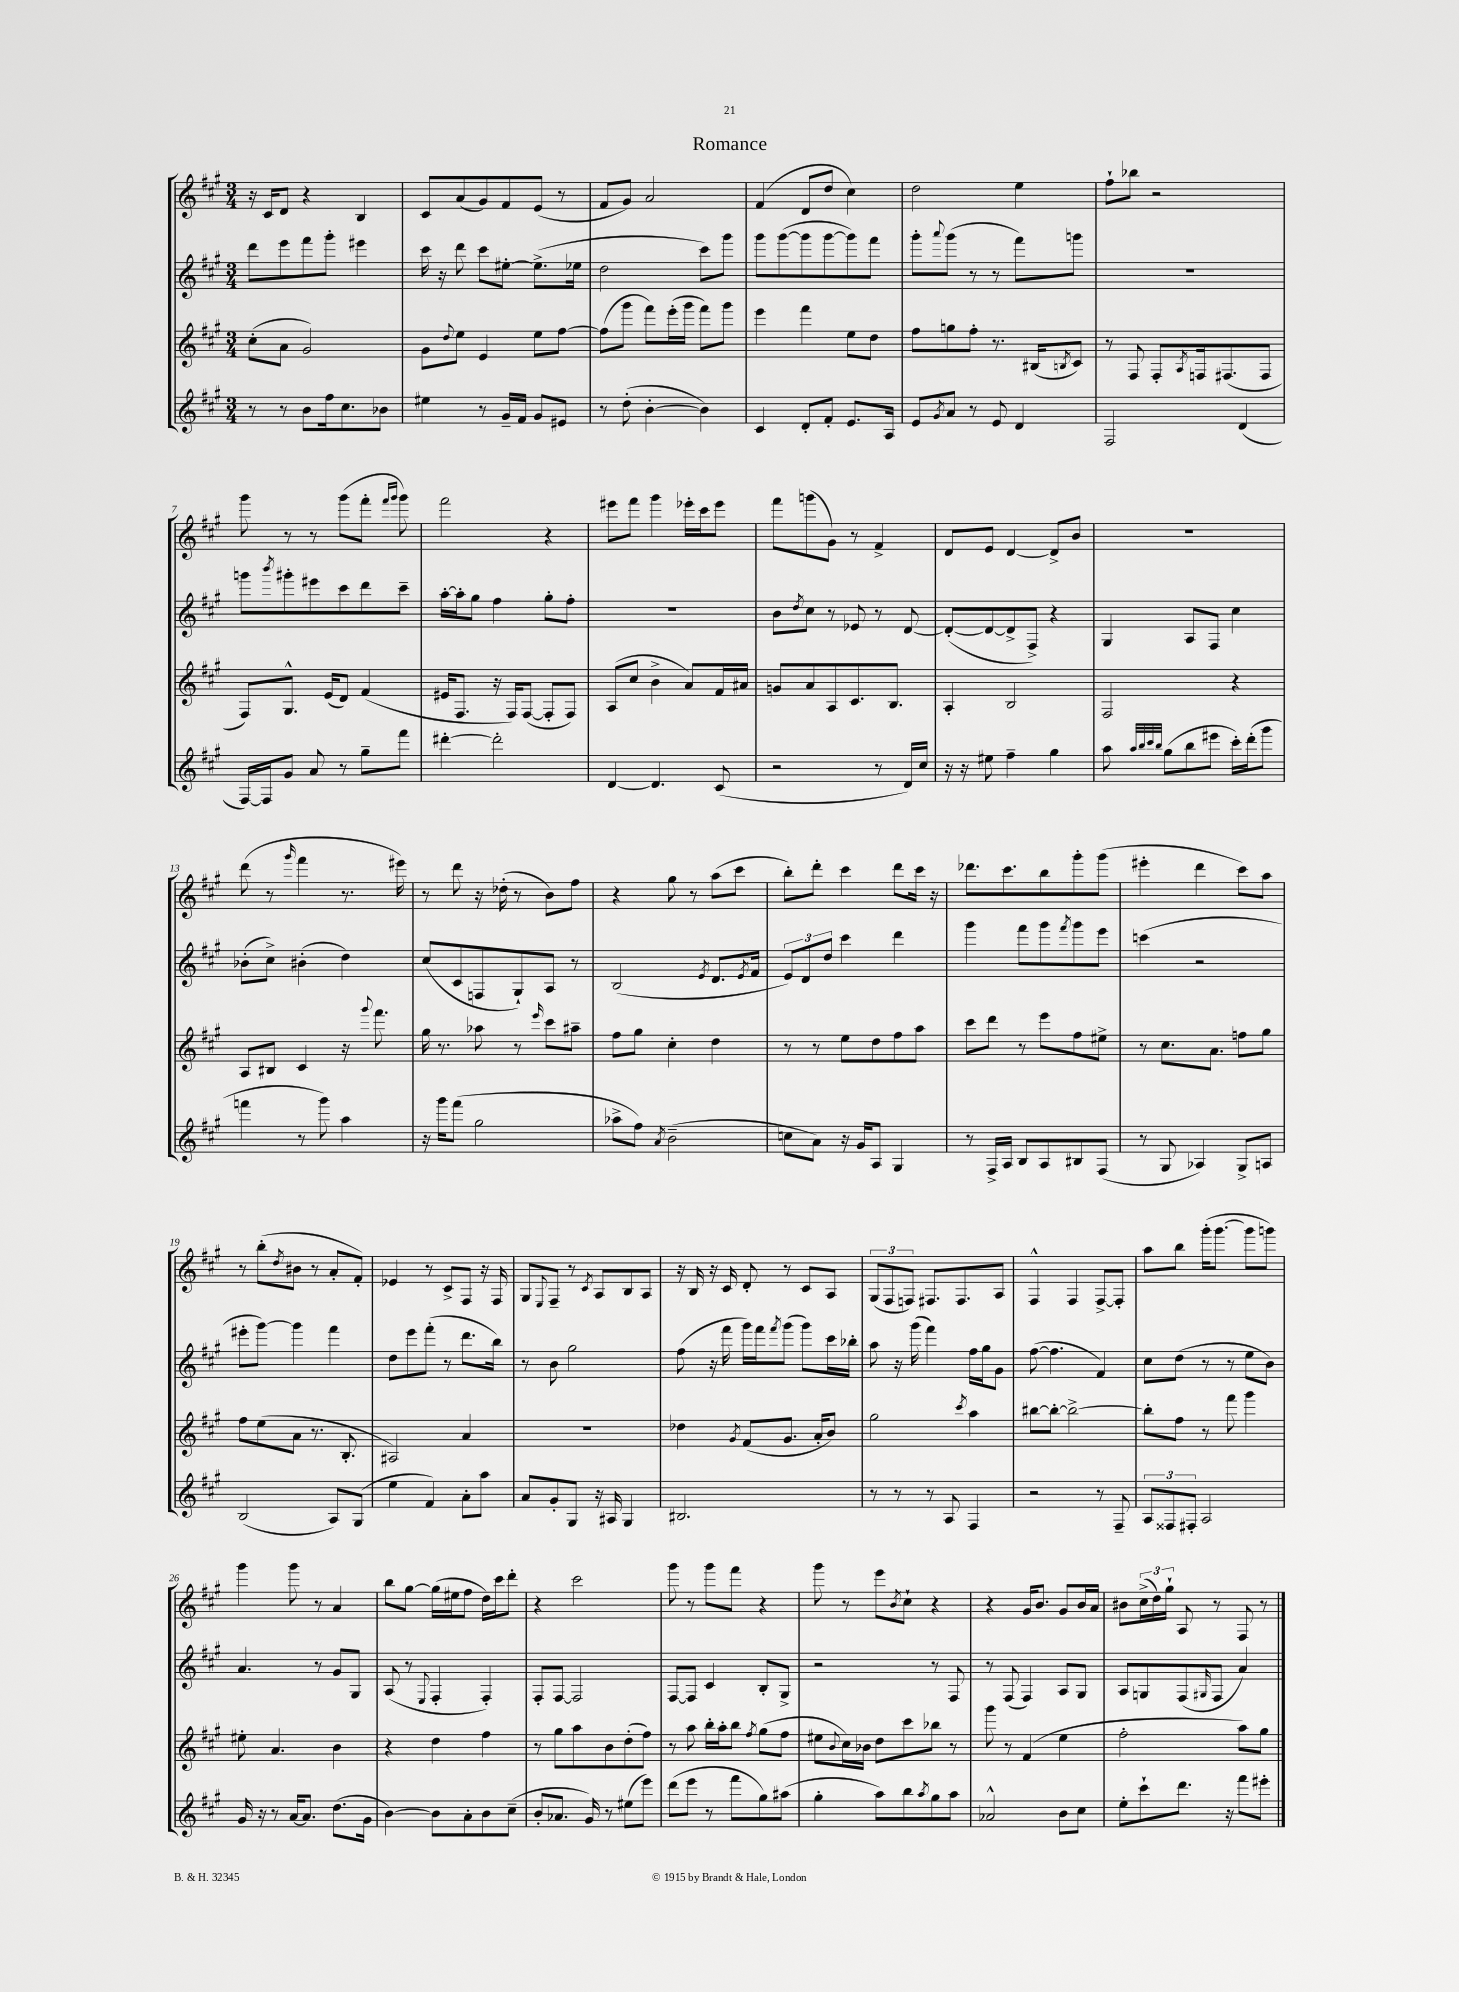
\header { title = "Romance" }
<<
\new StaffGroup <<
\new Staff = "s0" {
    \clef treble \key a \major \numericTimeSignature \time 3/4
    r16 cis'16 d'8 r4 b4 |
    cis'8 a'8( gis'8) fis'8 e'8( r8 |
    fis'8 gis'8) a'2 |
    fis'4( d'8 d''8 cis''4) |
    d''2 e''4 |
    fis''8-! bes''8 r2 |
    gis'''8 r8 r8 gis'''8( fis'''8-. \grace { fis'''16 gis'''16 } gis'''8) |
    fis'''2 r4 |
    eis'''8 fis'''8 gis'''4 ees'''16-. cis'''16 ees'''8 |
    fis'''8 g'''8( gis'8) r8 fis'4-> |
    d'8 e'8 d'4~ d'8-> b'8 |
    R2. |
    d'''8( r8 \grace { gis'''16 } fis'''4 r8. eis'''16) |
    r8 d'''8 r16 des''16-.( r8 b'8) fis''8 |
    r4 gis''8 r8 a''8( cis'''8 |
    b''8-.) d'''8-. cis'''4 d'''8 cis'''16 r16 |
    des'''8. cis'''8. b''8 gis'''8-. gis'''8( |
    eis'''4-. d'''4 cis'''8) a''8 |
    r8 b''8-.( \acciaccatura { d''8 } bis'8 r8 a'8-. fis'8-.) |
    ees'4 r8 cis'8-> fis8 r16 fis16 |
    gis8 \appoggiatura { e8 } fis8-- r8 \acciaccatura { cis'8 } a8 b8 a8 |
    r16 b16 r16 cis'16 d'8-. r8 cis'8 a8 |
    \tuplet 3/2 { gis8( fis8 f8) } fis8. fis8. a8 |
    fis4-^ fis4 fis8~-> fis8-. |
    a''8 b''8 gis'''16-.( gis'''8.~ gis'''8 g'''8) |
    gis'''4 gis'''8 r8 a'4 |
    b''8 gis''8~ gis''16( eis''16 fis''8 d''16) cis'''16 d'''8-. |
    r4 cis'''2 |
    gis'''8 r8 gis'''8 fis'''8 r4 |
    gis'''8 r8 e'''8 \acciaccatura { b'8 } cis''8-! r4 |
    r4 gis'16 b'8. gis'8 b'16 a'16 |
    bis'8 \tuplet 3/2 { cis''16->( d''16) gis''16-! } a8 r8 fis8 r8 \bar "|." |
}
\new Staff = "s1" {
    \clef treble \key a \major \numericTimeSignature \time 3/4
    d'''8 e'''8 fis'''8 gis'''8-. eis'''4 |
    cis'''16 r16 d'''8 cis'''8 eis''8~-. eis''8.->( ees''16 |
    d''2 cis'''8) gis'''8 |
    gis'''8 gis'''8~( gis'''8 gis'''8~ gis'''8) fis'''8 |
    gis'''8-. \appoggiatura { a'''8 } gis'''8( r8 r8 fis'''8) g'''8 |
    R2. |
    g'''8 \acciaccatura { b'''8 } gis'''8-. eis'''8 cis'''8 d'''8 cis'''8-- |
    a''16~-. a''16-. gis''8 fis''4 gis''8-. fis''8-. |
    R2. |
    b'8 \acciaccatura { d''8 } cis''8 r8 ees'8 r8 d'8~ |
    d'8~-.( d'8~ d'8-> fis8->) r4 |
    gis4 a8 fis8 cis''4 |
    bes'8-.( cis''8->) bis'4-.( d''4) |
    cis''8( cis'8 f8 gis8-!) a8 r8 |
    b2( \acciaccatura { e'8 } d'8. \acciaccatura { e'8 } fis'16 |
    \tuplet 3/2 { e'8) d'8 d''8 } cis'''4 d'''4 |
    gis'''4 fis'''8 gis'''8 \acciaccatura { fis'''8 } gis'''8 e'''8 |
    c'''4( r2 |
    eis'''8-. gis'''8~) gis'''4 fis'''4 |
    d''8 e'''8 fis'''8-.( r8 d'''8. b''16) |
    r8 b'8 gis''2 |
    fis''8( r16 fis'''16 gis'''16) fis'''16 \acciaccatura { fis'''8 } gis'''8( gis'''8) cis'''16 bes''16-. |
    a''8 r16 gis'''16( fis'''4) fis''16 gis''16 gis'8 |
    fis''8~( fis''4. fis'4) |
    cis''8 d''8( r8 r8 e''8 b'8) |
    a'4. r8 gis'8 gis8 |
    a8( r8 \appoggiatura { e8 } fis4-. fis4-.) |
    fis8-. fis8~ fis2 |
    fis8~ fis8 cis'4 b8-. gis8-> |
    r2 r8 fis8 |
    r8 fis8( fis4) a8 gis8 |
    a8 g8 fis8( \grace { gis16 } fis8 a'4) \bar "|." |
}
\new Staff = "s2" {
    \clef treble \key a \major \numericTimeSignature \time 3/4
    cis''8-.( a'8 gis'2) |
    gis'8 \appoggiatura { d''8 } e''8 e'4 e''8 fis''8~ |
    fis''8( gis'''8 fis'''8) e'''16-.( gis'''16 fis'''8) gis'''8 |
    e'''4 fis'''4 e''8 d''8 |
    fis''8 g''8 fis''8-. r8. bis16( \acciaccatura { b8 } cis'8) |
    r8 fis8 fis8-. \acciaccatura { a8 } f16 fis8.( fis8 |
    fis8) gis8.-^ e'16( d'8) fis'4( |
    eis'16 fis8. r16 fis16) fis8~( fis8-. fis8) |
    a8( cis''8 b'4-> a'8) fis'16 ais'16 |
    g'8 a'8 a8 cis'8. b8. |
    a4-. b2 |
    fis2 r4 |
    a8 bis8 cis'4 r16 \appoggiatura { gis'''8 } fis'''8. |
    gis''16 r8. aes''8 r8 \grace { e'''16 } cis'''8 ais''8-- |
    fis''8 gis''8 cis''4-. d''4 |
    r8 r8 e''8 d''8 fis''8 a''8 |
    cis'''8 d'''8 r8 e'''8 fis''8 eis''8-> |
    r8 cis''8. a'8. f''8 gis''8 |
    fis''8 e''8( a'8 r8. b8.-. |
    ais2) a'4 |
    R2. |
    des''4 \acciaccatura { gis'8 } fis'8( gis'8. a'16-. b'8) |
    gis''2 \acciaccatura { cis'''8 } a''4 |
    bis''8~ bis''8~-. bis''2~-> |
    bis''8-. fis''8 r8 fis'''8 gis'''4 |
    eis''8-. a'4. b'4 |
    r4 d''4 fis''4 |
    r8 gis''8 a''8 b'8 d''8-.( fis''8) |
    r8 a''8 b''16-. a''16-. b''8 \acciaccatura { fis''8 } gis''8( fis''8 |
    eis''8 \appoggiatura { b'8 } cis''16) bes'16 d''8 cis'''8 bes''8 r8 |
    gis'''8 r8 fis'4( e''4 |
    fis''2-. a''8) gis''8 \bar "|." |
}
\new Staff = "s3" {
    \clef treble \key a \major \numericTimeSignature \time 3/4
    r8 r8 b'8 fis''16 cis''8. bes'8 |
    eis''4 r8 gis'16-- fis'16 gis'8 eis'8 |
    r8 d''8-.( b'4~-. b'4) |
    cis'4 d'8-. fis'8-. e'8. a16 |
    e'8 \acciaccatura { gis'8 } a'8 r8 e'8 d'4 |
    fis2 d'4( |
    fis16~) fis16 gis'8 a'8 r8 gis''8-- fis'''8 |
    dis'''4~-. dis'''2-. |
    d'4~ d'4. cis'8( |
    r2 r8 d'16) cis''16 |
    r16 r16 eis''8 fis''4-- gis''4 |
    a''8 \grace { a''32 b''32 cis'''32 b''32 } gis''8( b''8 eis'''8 cis'''16-.) d'''16-.( gis'''8 |
    f'''4 r8 gis'''8) a''4 |
    r16 gis'''16 fis'''8( gis''2 |
    aes''8-> fis''8) \acciaccatura { a'8 } b'2--( |
    c''8 a'8) r16 gis'16 a8 gis4 |
    r8 fis16-> a16 b8 a8 bis8 fis8( |
    r8 gis8 aes4) gis8-> a8 |
    b2( a8) gis8( |
    e''4 fis'4) a'8-. a''8 |
    a'8 gis'8-. gis8 r16 ais16 gis4 |
    bis2. |
    r8 r8 r8 a8 fis4 |
    r2 r8 fis8-- |
    \tuplet 3/2 { a8 fisis8 fis8-. } a2 |
    gis'16 r16 r8 a'16~ a'8. d''8.( gis'16 |
    b'4~) b'8 a'8-. b'8 cis''8--( |
    b'8-. aes'8. gis'16) r8 eis''8( e'''8) |
    d'''8( e'''8 r8 fis'''8 gis''8) ais''8( |
    gis''4-. a''8) b''8 \acciaccatura { a''8 } gis''8 a''8 |
    aes'2-^ b'8 cis''8 |
    e''8-. cis'''8-! d'''8. r16 fis'''8 eis'''8-. \bar "|." |
}
>>
>>
